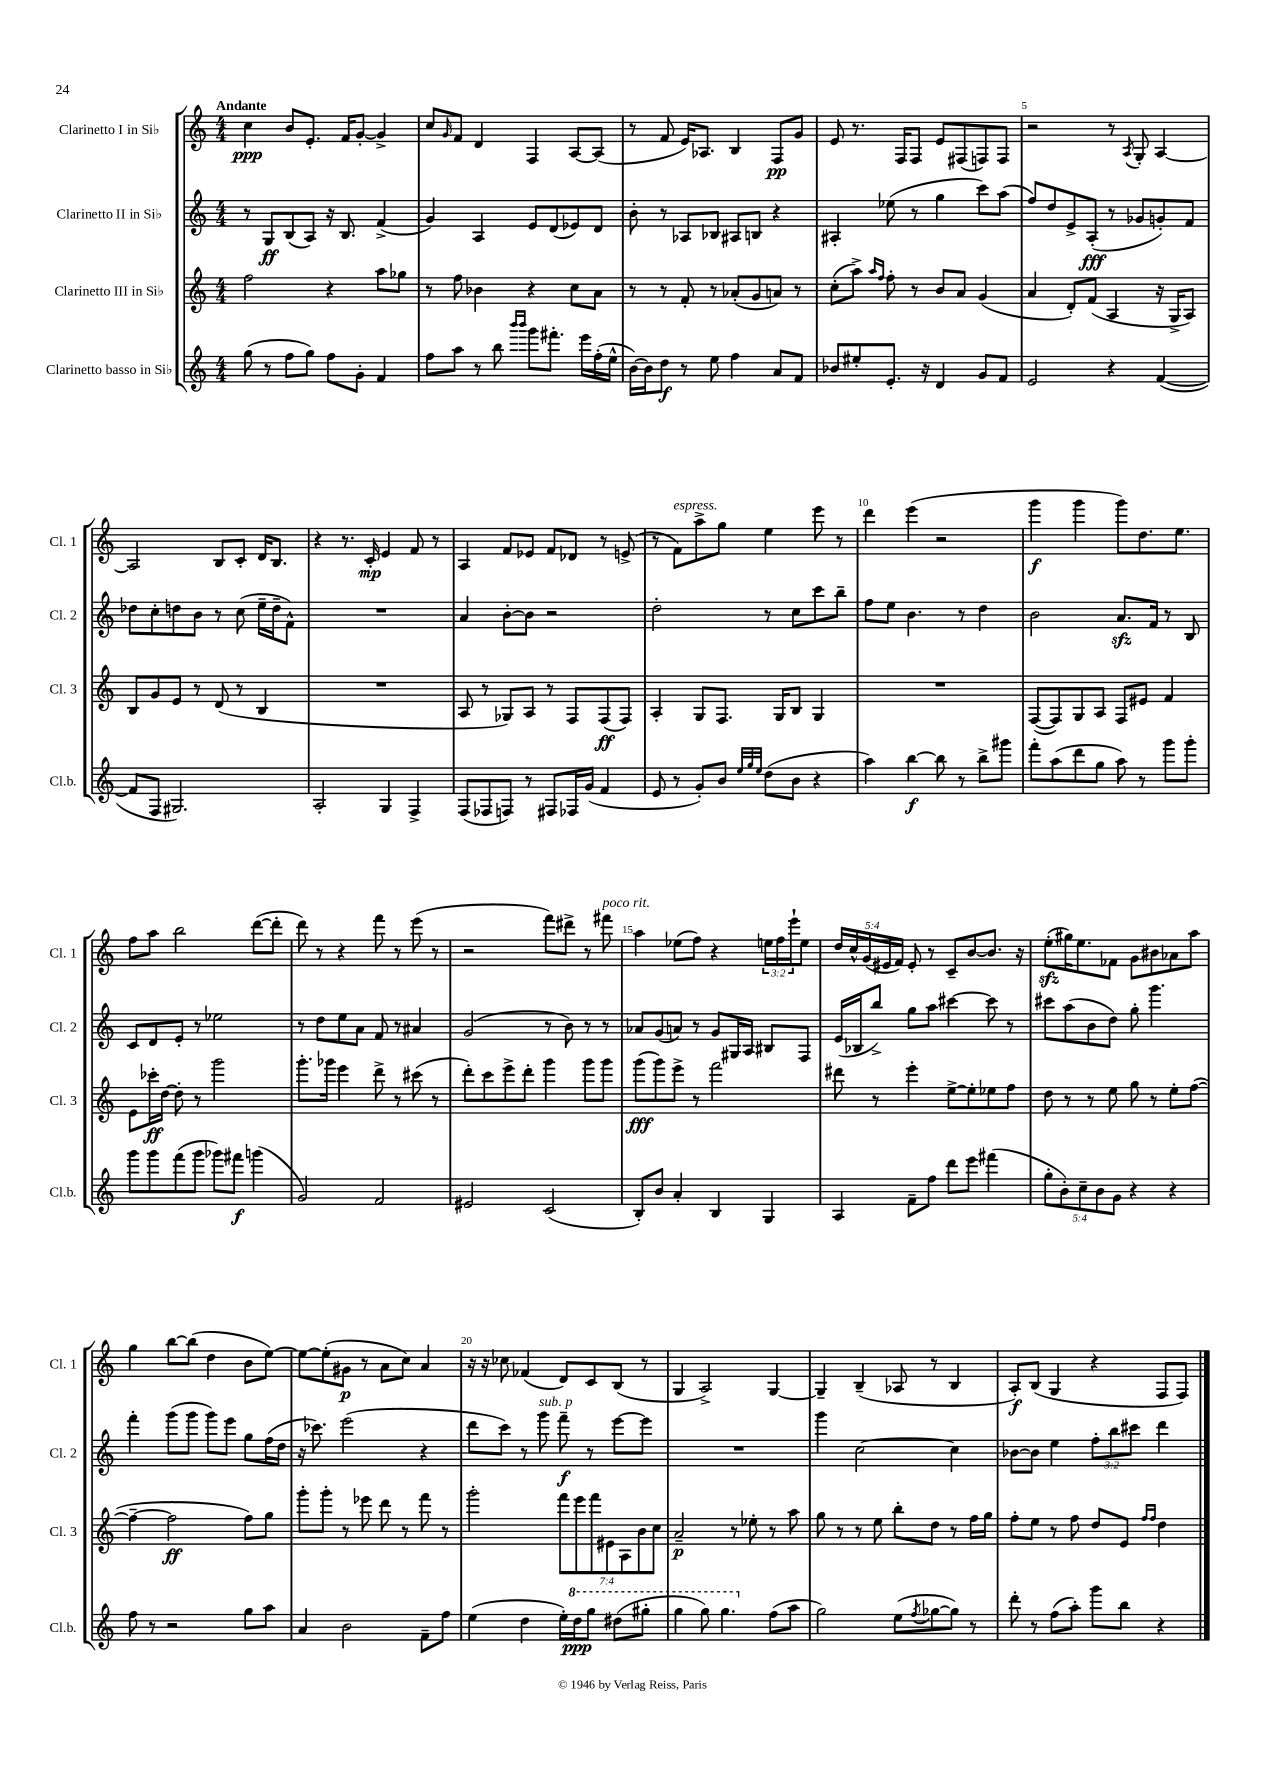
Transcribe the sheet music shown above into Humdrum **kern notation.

**kern	**kern	**kern	**kern
*staff4	*staff3	*staff2	*staff1
*clefG2	*clefG2	*clefG2	*clefG2
*k[]	*k[]	*k[]	*k[]
*M4/4	*M4/4	*M4/4	*M4/4
(8gg\	2ff\	8r	4cc\
8r	.	8G/L	.
8ff\L	.	(8B/	8b/L
8gg\J)	.	8A/J)	8.e'/J
8ff\L	4r	16r	.
.	.	8.B/	16f/LK
8g'\J	.	.	[8g'/J
4f/	8aa\L	(4f^/	4g^/]
.	8gg-\J	.	.
=	=	=	=
8ff\L	8r	4g/)	8cc/L
.	.	.	16qqg/
8aa\J	8ff\	.	8f/J
8r	4b-\	4A/	4d/
8bb\	.	.	.
16qqbbb/LL	.	.	.
16qqbbb/JJ	.	.	.
8ggg\L	4r	8e/L	4F/
8.fff#'\J	.	(8d/	.
.	8cc\L	8e-/)	[8A/L
16eee\LL	.	.	.
(16ff'\	8a\J	8d/J	(8A/]J
16ee^^\JJ	.	.	.
=	=	=	=
[16b\LL)	8r	8b'\	8r
16b\]J	.	.	.
8dd\J	8r	8r	8f/
8r	8f'/	8A-/L	16e/LK)
.	.	.	8.A-/J
8ee\	8r	8B-/J	.
4ff\	(8a-'/L	8A#/L	4B/
.	8g/	8B/J	.
8a/L	8a/J)	4r	8F/L
8f/J	8r	.	8g/J
=	=	=	=
8b-/L	(8cc'\L	4A#'/	8e/
8ee#'/	8aa^\J)	.	8.r
.	16qqaa/LL	.	.
.	16qqff/JJ	.	.
8.e'/J	8ff'\	(8ee-\	.
.	.	.	16F/LK
.	8r	8r	8F/J
16r	.	.	.
4d/	8b/L	4gg\	8e/L
.	8a/J	.	(8F#/
8g/L	(4g/	8ccc\L)	8F/)
8f/J	.	(8aa\J	8F/J
=	=	=	=
2e/	4a/	8ff/L)	2r
.	.	8dd/	.
.	8d'/L)	8e^/	.
.	(8f/J	(8A'/J	.
4r	4A/	8r	8r
.	.	.	8qA/
.	.	8g-/L	8G'/
([4f/	16r	8g'/)	[4A/
.	16G^/LK	.	.
.	8A/J)	8f/J	.
=	=	=	=
8f/]L	8B/L	8dd-\L	2A/]
8F/J	8g/	8cc'\	.
2.G#/)	8e/J	8dd\	.
.	8r	8b\J	.
.	(8d/	8r	8B/L
.	8r	(8cc\	8c'/J
.	4B/	16ee~\LL	16d/LK
.	.	16dd~\J	8.B/J
.	.	8f^^\J)	.
=	=	=	=
2A'/	1r	1r	4r
.	.	.	8.r
.	.	.	16c'/
4G/	.	.	4e/
4F^/	.	.	8f/
.	.	.	8r
=	=	=	=
(8F/L	8A/	4a/	4A/
8F-/	8r	.	.
8F/J)	8G-/L)	[8b'\L	8f/L
8r	8A/J	8b\]J	8e-/J
8F#/L	8r	2r	8f/L
16F-/L	8F/L	.	8d-/J
(16g/JJ	.	.	.
4f/	(8F/	.	8r
.	8F/J)	.	(8e^/
=	=	=	=
8e/	4A'/	2dd'\	8r
8r	.	.	8f\L)
8g'/L)	8G/L	.	8aa^\
8b/J	8.F/J	.	8gg\J
32qqee/LLL	.	.	.
32qqgg/	.	.	.
32qqee/JJJ	.	.	.
(8dd\L	.	8r	4ee\
.	16G/LK	.	.
8b\J	8B/J	8cc\L	.
4r	4G/	8ccc\	8eee\
.	.	8bb~\J	8r
=	=	=	=
4aa\)	1r	8ff\L	4ddd\
.	.	8ee\J	.
[4bb\	.	4.b\	(4eee\
8bb\]	.	.	2r
8r	.	8r	.
8bb^\L	.	4dd\	.
8ggg#\J	.	.	.
=	=	=	=
8fff'\L	([8F/L	2b\	4ggg\
(8aa\	8F/])	.	.
8ddd\	8G/	.	4ggg\
8gg\J	8A/J	.	.
8aa\)	8F/L	8.a/L	8ggg\L)
8r	8e#/J	.	8.dd\
.	.	16f/Jk	.
8ggg\L	4f/	8r	.
.	.	.	8.ee\J
8ggg'\J	.	8B/	.
=	=	=	=
8ggg\L	8e\L	8c/L	8ff\L
8ggg\	16ccc-'\L	8d/	8aa\J
.	[16dd\JJ	.	.
(8fff\	8dd'\]	8e'/J	2bb\
8ggg\J	8r	8r	.
8ggg-\L)	2ggg\	2ee-\	.
8fff#\J	.	.	.
(4ggg\	.	.	([8ddd\L
.	.	.	8ddd'\]J
=	=	=	=
2g/)	8.ggg'\L	8r	8ddd\)
.	.	8dd\L	8r
.	16ggg-\Jk	.	.
.	4eee\	8ee\	4r
.	.	8a\J	.
2f/	8ddd^\	8f/	8fff\
.	8r	8r	8r
.	(8ccc#\	4a#/	(8eee\
.	8r	.	8r
=	=	=	=
2e#/	8ddd'\L)	(2g/	2r
.	8ccc\	.	.
.	8eee^\	.	.
.	8ddd'\J	.	.
(2c/	4ggg\	8r	8fff\L)
.	.	8b\)	8ddd#^\J
.	8ggg\L	8r	8r
.	8ggg\J	8r	8fff#\
=	=	=	=
8B'/L)	(8ggg\L	8a-/L	4aa\
8b/J	8ggg\)	(8g/	.
4a'/	8eee^\J	8a/J)	(8ee-\L
.	8r	8r	8ff\J)
4B/	2fff\	8g/L	4r
.	.	16G#/L	.
.	.	16A/JJ	.
4G/	.	8B#/L	24ee\LL
.	.	.	24ff\
.	.	.	24eee`\J
.	.	8F/J	8ee\J
=	=	=	=
4A/	8ddd#\	(16e/LL	20dd/LL
.	.	.	20cc^^/
.	.	16B-/J	.
.	.	.	(20g/
.	8r	8bb^/J)	.
.	.	.	20e#/
.	.	.	20f/JJ)
8f~\L	4eee'\	8gg\L	8e#'/
8ff\J	.	8aa\J	8r
8ddd\L	[8ee^\L	[4ccc#\	8c~/L
8eee\J	8ee'\]	.	[8b/
(4fff#\	8ee-\	8ccc#\]	8.b/]J
.	8ff\J	8r	.
.	.	.	16r
=	=	=	=
10gg'\L	8dd\	8ccc#\L	(8ee'\L
10b'\)	.	.	.
.	8r	(8aa\	16gg#\K)
.	.	.	8.ee\
10cc~\	.	.	.
.	8r	8b\	.
10b\	.	.	.
.	8ee\	8dd\J)	8f-\J
10g\J	.	.	.
4r	8gg\	8gg'\	8g\L
.	8r	4.ggg\	8b#\
4r	8ee'\L	.	8a-\
.	([8ff\J	.	8aa\J
=	=	=	=
8ff\	4ff~\_	4fff'\	4gg\
8r	.	.	.
2r	2ff\]	(8ggg\L	[8bb\L
.	.	8ggg\J	(8bb\]J
.	.	8ggg\L)	4dd\
.	.	8eee\J	.
8gg\L	8ff\L)	8gg\L	8b\L
8aa\J	8gg\J	(16ff\L	[8ee\J)
.	.	16dd\JJ	.
=	=	=	=
4a/	8ggg'\L	16r	8ee\_L
.	.	8.ccc-\)	.
.	8ggg'\J	.	(8ee'\]
2b\	8r	(2eee\	8g#\J
.	8eee-\	.	8r
.	8ddd\	.	8a\L
.	8r	.	8cc\J)
8f~\L	8fff\	4r	4a/
8ff\J	8r	.	.
=	=	=	=
(4ee\	2ggg'\	8ddd\L	16r
.	.	.	16r
.	.	8ccc\J)	8cc-\
4dd\	.	8r	(4f-/
.	.	8ggg\	.
16ee'\LL)	14fff\L	8fff~\	8d/L)
16ddd\J	.	.	.
.	14eee\	.	.
8ggg\J	.	8r	8c/
.	14fff\	.	.
.	14e#\	.	.
(8ddd#\L	.	[8eee\L	(8B/J
.	14A\	.	.
.	14b\	.	.
8ggg#'\J	.	8eee\]J	8r
.	14cc\J	.	.
=	=	=	=
4ggg\	2a~/	1r	4G/
8ggg\)	.	.	2A^/)
4.ggg\	.	.	.
.	8r	.	.
.	8ee-'\	.	.
(8ff\L	8r	.	[4G/
8aa\J	8aa\	.	.
=	=	=	=
2gg\)	8gg\	4ggg\	4G~/]
.	8r	.	.
.	8r	[2cc\	(4B~/
.	8ee\	.	.
(8ee\L	8bb'\L	.	8A-/
8qff/	.	.	.
[8gg-\	8dd\J	.	8r
8gg-\]J)	8r	4cc\]	4B/
8r	16ff\LL	.	.
.	16gg\JJ	.	.
=	=	=	=
8ddd'\	8ff'\L	[8b-\L	8A'/L)
8r	8ee\J	8b-\]J	(8B/J
(8ff\L	8r	4ee\	4G/
8aa'\J)	8ff\	.	.
8ggg\L	8dd/L	12ff'\L	4r
.	.	12bb\	.
8bb\J	8e/J	.	.
.	.	12ccc#\J	.
.	16qqff/LL	.	.
.	16qqff/JJ	.	.
4r	4dd\	4ddd\	8F/L
.	.	.	8F/J)
==	==	==	==
*-	*-	*-	*-
